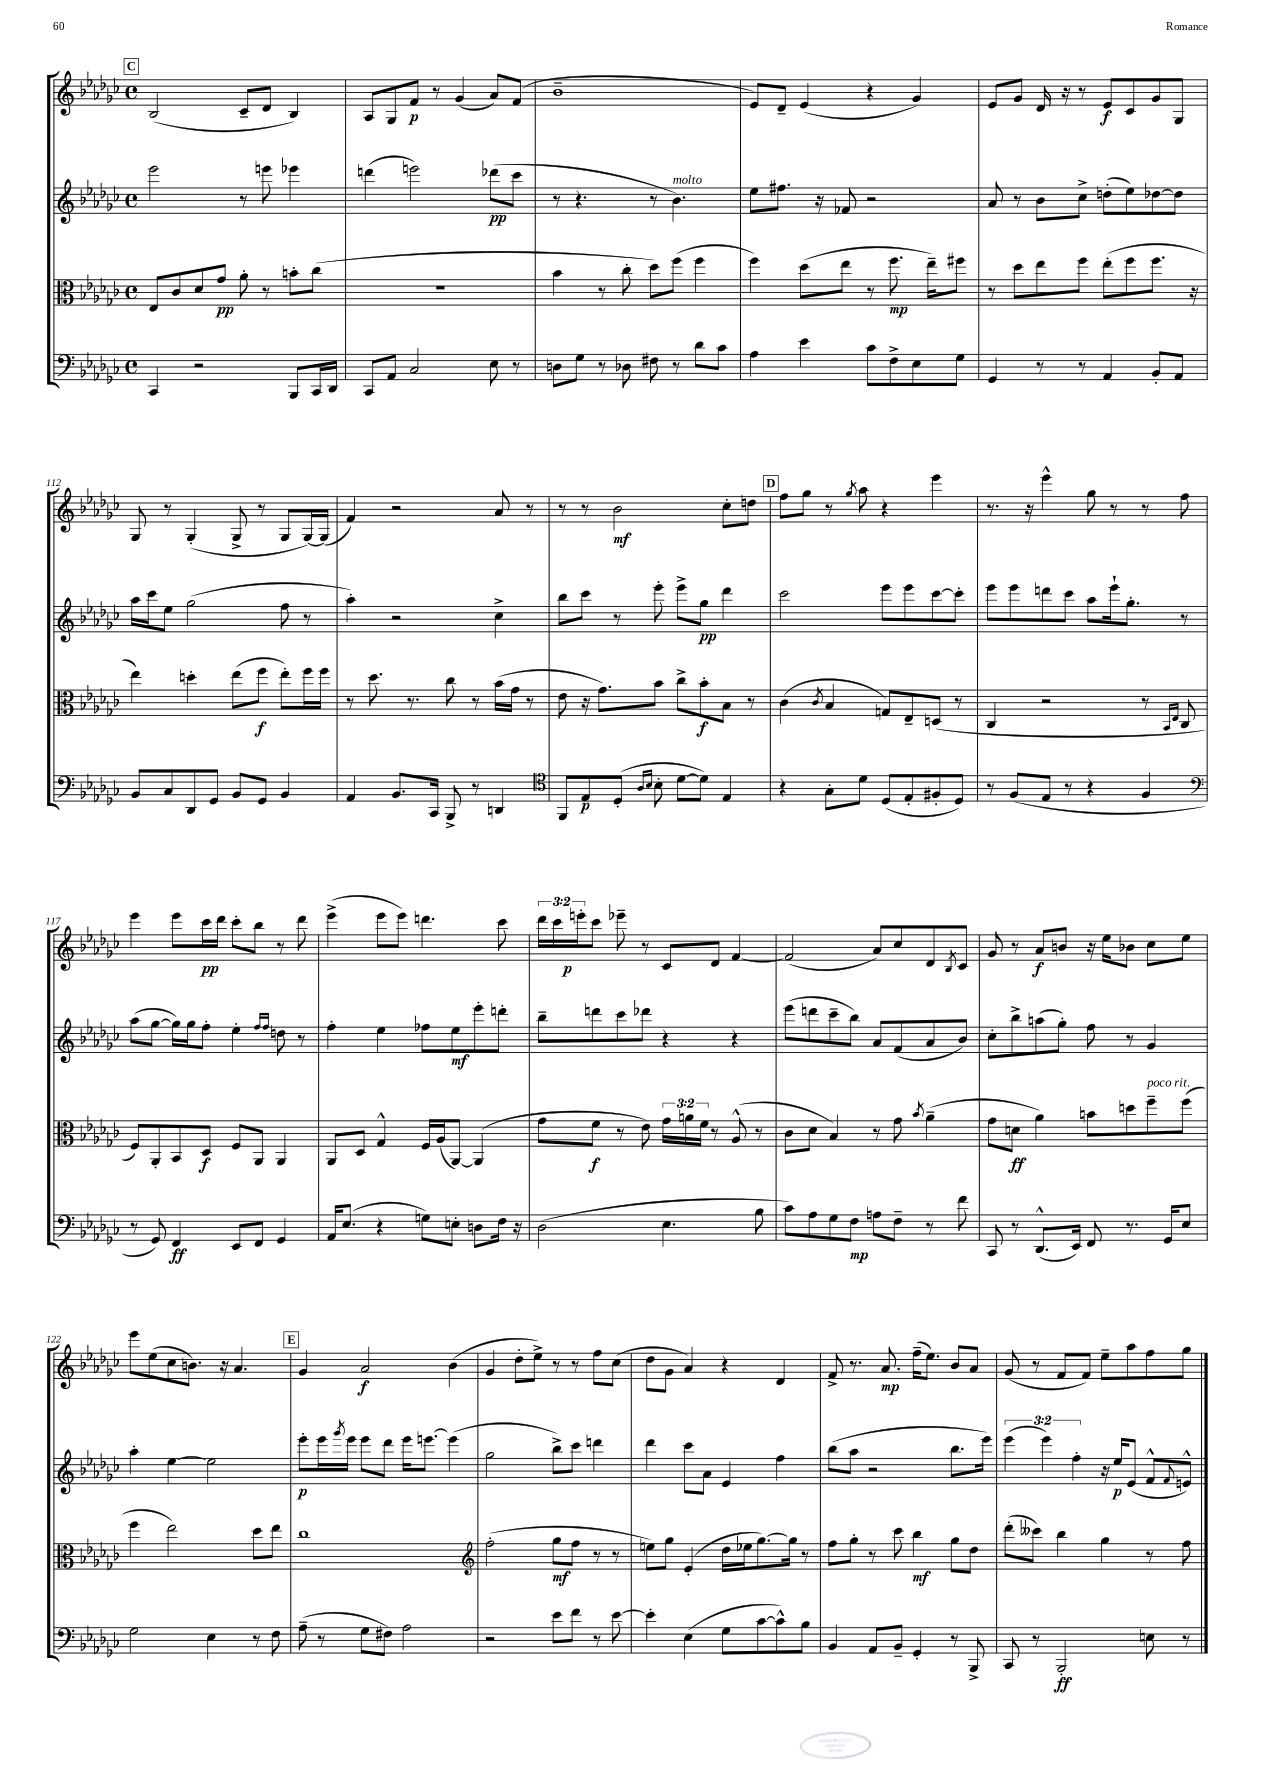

**kern	**kern	**kern	**kern
*staff4	*staff3	*staff2	*staff1
*clefF4	*clefC3	*clefG2	*clefG2
*k[b-e-a-d-g-c-]	*k[b-e-a-d-g-c-]	*k[b-e-a-d-g-c-]	*k[b-e-a-d-g-c-]
*M4/4	*M4/4	*M4/4	*M4/4
*met(c)	*met(c)	*met(c)	*met(c)
4CC-	8E-	2eee-	(2B-
.	8c-	.	.
2r	8d-	.	.
.	8g-	.	.
.	8a-'	8r	8c-~
.	8r	8eee	8d-
8BBB-	8b'	4eee-	4B-)
16CC-	(8cc-	.	.
16DD-	.	.	.
=	=	=	=
8CC-	1r	(4ddd	8A-
8AA-	.	.	8G-
2C-	.	2eee)	8f
.	.	.	8r
.	.	.	(4g-
8E-	.	(8ddd-	8a-)
8r	.	8ccc-	(8f
=	=	=	=
8D	4b-	8r	1b-~
8G-	.	4.r	.
8r	8r	.	.
8D-	8cc-'	.	.
8F#	8dd-)	8r	.
8r	(8ff	4.b-)	.
8d-	4ff	.	.
8c-	.	.	.
=	=	=	=
4A-	4ff)	8ee-	8e-)
.	.	8.ff#	8d-~
4e-	(8dd-	.	(4e-
.	.	16r	.
.	8ee-	8f-	.
8c-	8r	2r	4r
8F^	8.ff	.	.
8E-	.	.	4g-)
.	16ee-~)	.	.
8G-	8ff#	.	.
=	=	=	=
4GG-	8r	8a-	8e-
.	8dd-	8r	8g-
8r	8ee-	8b-	16d-
.	.	.	16r
8r	8ff	8cc-^	8r
4AA-	(8ee-'	(8dd'	8e-
.	8ff	8ee-)	8c-
8BB-'	8.ff	[8dd-	8g-
8AA-	.	8dd-]	8G-
.	16r	.	.
=	=	=	=
8BB-	4ee-)	16aa-	8G-
.	.	16ccc-	.
8C-	.	8ee-	8r
8DD-	4dd'	(2gg-	(4G-'
8GG-	.	.	.
8BB-	(8ee-	.	8G-^
8GG-	8ff	.	8r
4BB-	8ee-')	8ff	8G-
.	16ff	8r	[16G-)
.	16ff	.	(16G-]
=	=	=	=
4AA-	8r	4aa-')	4f)
.	8.dd-	.	.
8.BB-	.	2r	2r
.	8.r	.	.
16CC-	.	.	.
8BBB-^	8cc-	.	.
8r	8r	.	.
4DD	(16b-	4cc-^	8a-
.	16g-	.	.
.	8r	.	8r
=	=	=	=
*clefC4	*	*	*
8FF	8e-	8bb-	8r
8E-	16r	8ccc-	8r
.	8.g-)	.	.
(8D-'	.	8r	2b-
16qqA-	.	.	.
16qqB-	.	.	.
8B-'	8b-	8eee-'	.
[8d-	8cc-^	8eee-^	.
8d-])	8b-'	8gg-	.
4E-	8B-	4ddd-	8cc-'
.	8r	.	8dd
=	=	=	=
4r	(4c-	2ccc-	8ff
.	.	.	8gg-
.	8qc-	.	.
8G-'	4B-	.	8r
.	.	.	8qgg-
8d-	.	.	8aa-
(8D-	8G)	8eee-	4r
8E-'	8E-~	8eee-	.
8F#'	(8D	[8ccc-	4eee-
8D-)	8r	8ccc-']	.
=	=	=	=
8r	4C-	8eee-	8.r
(8F	.	8eee-	.
.	.	.	16r
8E-	2r	8ddd	4eee-^^
8r	.	8ccc-	.
4r	.	8aa-	8gg-
.	.	16eee-`	8r
.	.	8.gg-'	.
4F	8r	.	8r
.	16qqBB-	.	.
.	16qqE-	.	.
.	8C-	8r	8ff
=	=	=	=
*clefF4	*	*	*
8r	8F)	(8aa-	4eee-
8GG-)	8AA-'	[8gg-	.
4FF	8BB-	16gg-])	8eee-
.	.	16gg-	.
.	8D-	8ff'	16ccc-
.	.	.	16ddd-
8EE-	8F	4ee-'	8ccc-'
8FF	8AA-	.	8bb-
.	.	16qqff	.
.	.	16qqff	.
4GG-	4AA-	8dd	8r
.	.	8r	8ddd-
=	=	=	=
16AA-	8AA-	4ff'	(4eee-^
(8.E-	.	.	.
.	8D-	.	.
4r	4G-^^	4ee-	8eee-
.	.	.	8eee-)
8G)	16F	8ff-	4.ddd
.	(16A-	.	.
8E'	[8AA-)	8ee-	.
8D	(4AA-]	8eee-'	.
16F	.	8ddd'	8ccc-
16r	.	.	.
=	=	=	=
(2D-	8g-	8bb-~	24ddd-
.	.	.	24ccc-
.	.	.	24eee'
.	8f	8ddd	8ccc-
.	8r	8ccc-	8eee-~
.	8e-)	8ddd-	8r
4.E-	24g-	4r	8c-
.	24a	.	.
.	24f	.	.
.	8r	.	8d-
.	(8A-^^	4r	[4f
8B-	8r	.	.
=	=	=	=
8c-)	8c-	(8eee-	(2f]
8A-	8d-	8ddd	.
8G-	4B-)	8ccc-~	.
8F	.	8bb-)	.
8A	8r	8a-	8a-)
8F~	8g-	(8f	8cc-
.	8qb-	.	.
8r	(4a-~	8a-	8d-
.	.	.	8qB-
8f	.	8b-)	8c-
=	=	=	=
8CC-	8g-	8cc-'	8g-
8r	8d	8bb-^	8r
(8.DD-^^	4a-)	(8aa	8a-
.	.	8gg-')	8b
16EE-)	.	.	.
8FF	8b	8ff	16r
.	.	.	16ee-
8.r	8dd	8r	8b-
.	8ff~	4g-	8cc-
16GG-	.	.	.
8E-	(8ff	.	8ee-
=	=	=	=
2G-	4ff	4aa-'	8eee-
.	.	.	(8ee-
.	2ee-)	[4ee-	8cc-
.	.	.	8.b)
4E-	.	2ee-]	.
.	.	.	16r
.	.	.	4.a-
8r	8dd-	.	.
8F	8ee-	.	.
=	=	=	=
(8A-~	1cc-	8eee-'	4g-
8r	.	16eee-	.
.	.	8qggg-	.
.	.	16eee-	.
8G-	.	8eee-	2a-
8F#)	.	8ddd-	.
2A-	.	16eee-	.
.	.	[8.eee	.
.	.	(4eee]	(4b-
=	=	=	=
*	*clefG2	*	*
2r	(2ff'	2gg-	4g-
.	.	.	8dd-'
.	.	.	8ee-^)
8e-	8gg-	8bb-^)	8r
8f	8ff	8ccc-	8r
8r	8r	4ddd	8ff
[8e-	8r	.	(8cc-
=	=	=	=
4e-']	8ee)	4ddd-	8dd-
.	8gg-	.	8g-
(4E-	(4e-'	8ccc-	4a-)
.	.	8a-	.
8G-	16dd-	4e-	4r
.	16ee-	.	.
[8c-	[8.gg-)	.	.
8c-^^])	.	4ff	4d-
.	16gg-]	.	.
8B-	8r	.	.
=	=	=	=
4BB-	8ff	(8bb-	8f^
.	8gg-'	8aa-	8.r
8AA-	8r	2r	.
.	.	.	8.a-
8BB-~	8ccc-	.	.
4GG-'	4bb-	.	(16ff~
.	.	.	8.ee-)
8r	8gg-	8.bb-	8b-
8BBB-^	8dd-	.	8a-
.	.	16eee-)	.
=	=	=	=
8CC-	(8ddd-'	(6eee-	(8g-
8r	8ccc--)	.	8r
.	.	6eee-)	.
2BBB-'	4bb-	.	8f
.	.	6ff'	.
.	.	.	8f)
.	4gg-	16r	8ee-~
.	.	16ee-	.
.	.	(8e-	8aa-
8E	8r	8f^^	8ff
.	.	8qqf	.
8r	8ff	8e^^)	8gg-
==	==	==	==
*-	*-	*-	*-
